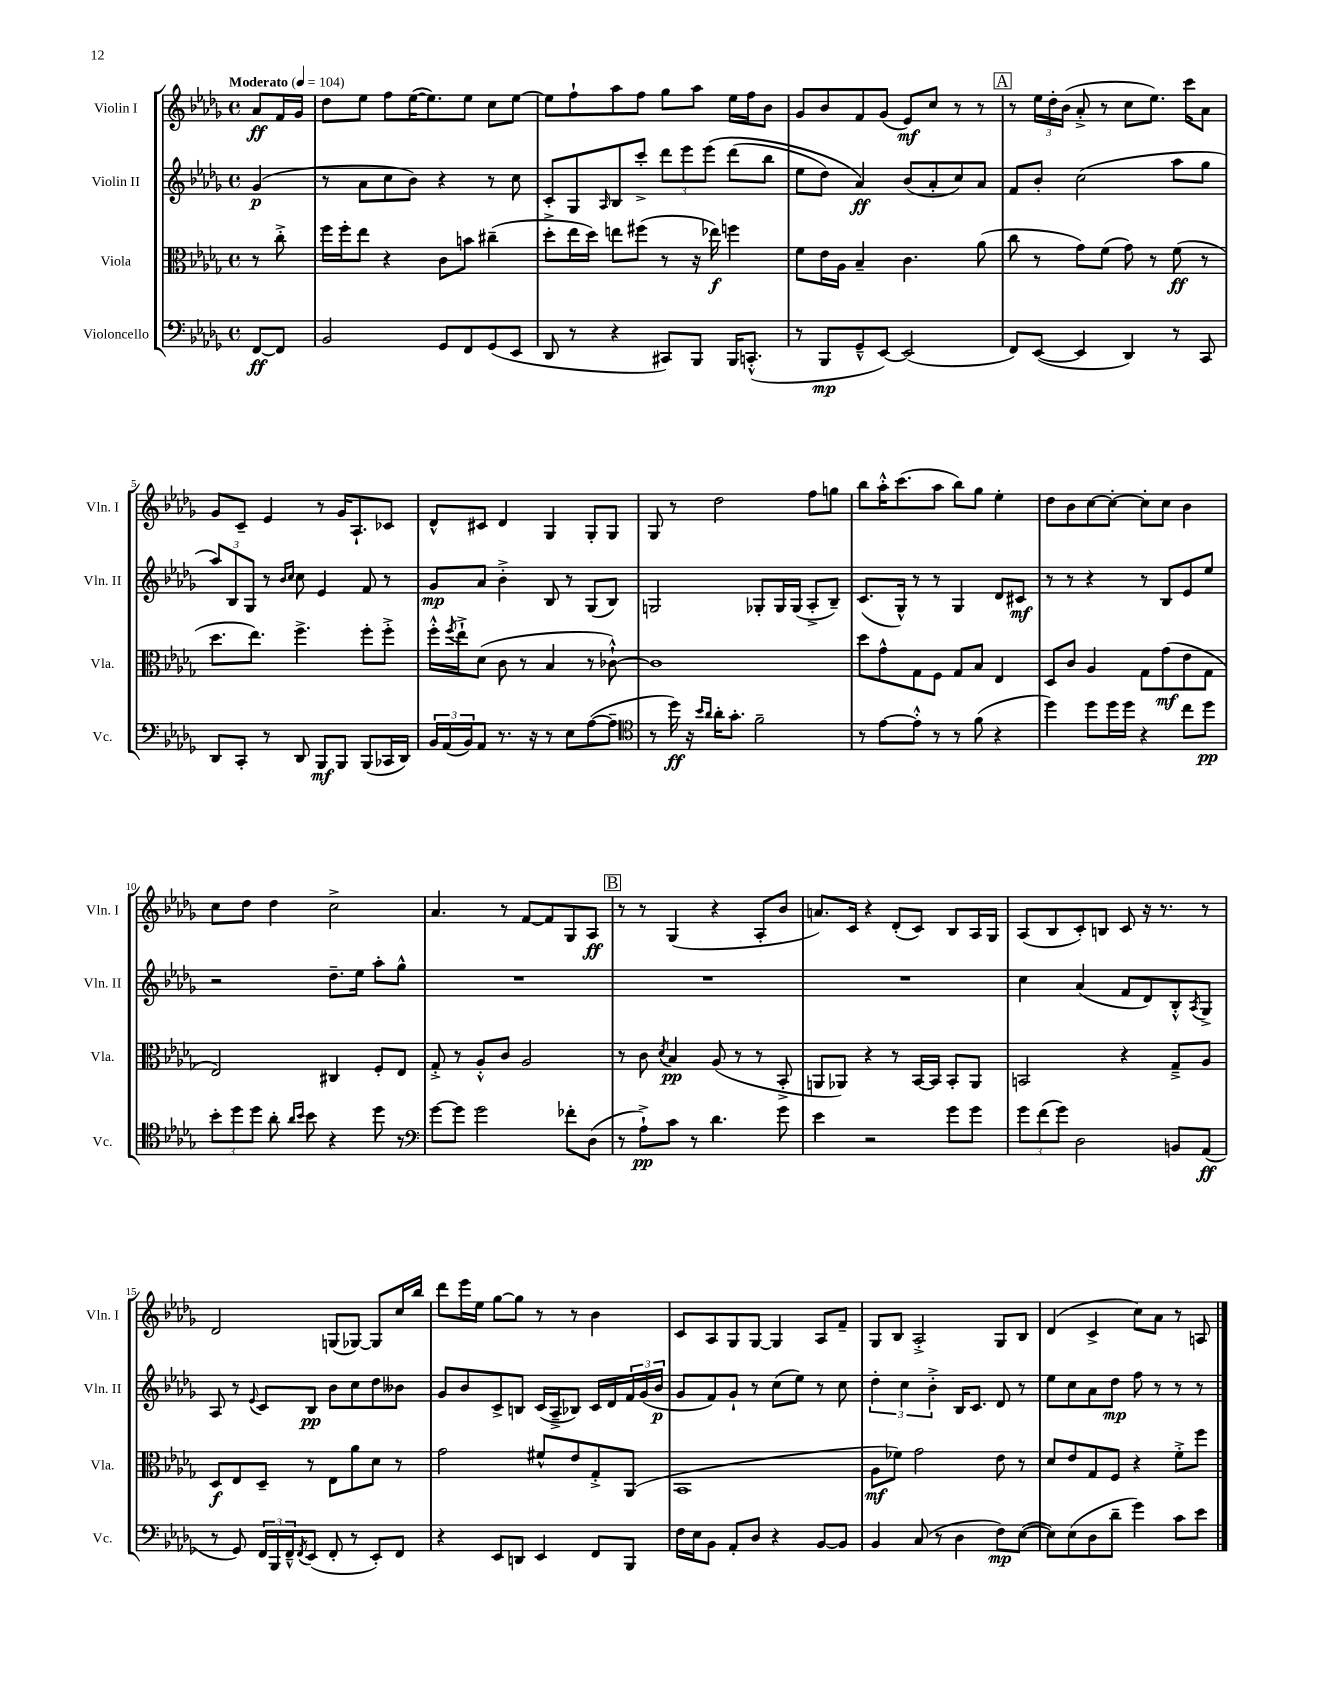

**kern	**kern	**kern	**kern
*staff4	*staff3	*staff2	*staff1
*clefF4	*clefC3	*clefG2	*clefG2
*k[b-e-a-d-g-]	*k[b-e-a-d-g-]	*k[b-e-a-d-g-]	*k[b-e-a-d-g-]
*M4/4	*M4/4	*M4/4	*M4/4
*met(c)	*met(c)	*met(c)	*met(c)
*MM104	*MM104	*MM104	*MM104
[8FF	8r	(4g-	8a-
8FF]	8cc'^	.	16f
.	.	.	16g-
=	=	=	=
2BB-	16ff	8r	8dd-
.	16ff'	.	.
.	8ee-	8a-	8ee-
.	4r	8cc	8ff
.	.	8b-)	([16ee-
.	.	.	8.ee-])
8GG-	8c	4r	.
8FF	8b	.	8ee-
(8GG-	(4cc#~	8r	8cc
8EE-	.	8cc	[8ee-
=	=	=	=
8DD-	8dd-'^	8c'	8ee-]
8r	16ee-	8G-	8ff`
.	16dd-)	.	.
.	.	16qqA-	.
4r	8ee	8B-	8aa-
.	(8ff#	8ccc'^	8ff
8CC#)	8r	12ddd-	8gg-
.	.	12eee-	.
8BBB-	16r	.	8aa-
.	.	&(12eee-	.
.	16ee-)	.	.
16BBB-	4ff	(8ddd-	16ee-
(8.CC'^^	.	.	16ff
.	.	8bb-	8b-
=	=	=	=
8r	8f	8ee-	8g-
8BBB-	16e-	8dd-)	8b-
.	16A-	.	.
8GG-~^^	4B-~	4a-&)	8f
[8EE-)	.	.	(8g-
(2EE-]	4.c	(8b-	8e-)
.	.	8a-'	8cc
.	.	8cc)	8r
.	(8a-	8a-	8r
=	=	=	=
8FF)	8cc	8f	8r
([8EE-	8r	8b-'	24ee-
.	.	.	24dd-'
.	.	.	(24b-
4EE-]	8g-)	(2cc	8a-'^
.	(8f	.	8r
4DD-)	8g-)	.	8cc
.	8r	.	8.ee-)
8r	(8f	8aa-	.
.	.	.	16ccc
8CC	8r	8gg-	8a-
=	=	=	=
8DD-	8.dd-	12aa-)	8g-
.	.	12B-	.
8CC'	.	.	8c~
.	.	12G-	.
.	8.ee-)	.	.
8r	.	8r	4e-
.	.	16qqb-	.
.	.	16qqcc	.
8DD-	4.ff^	8cc	.
8BBB-	.	4e-	8r
8BBB-	.	.	16g-
.	.	.	8.A-`
(8BBB-	8ff'	8f	.
16CC-	8ff'^	8r	8c-
16DD-)	.	.	.
=	=	=	=
24BB-	16ff'^^	8g-	8d-^^
(24AA-	.	.	.
.	8qff	.	.
.	16ee-`^	.	.
24BB-)	.	.	.
8AA-	(8d-	8a-	8c#
8.r	8c	4b-'^	4d-
.	8r	.	.
16r	.	.	.
8r	4B-	8B-	4G-
8E-	.	8r	.
([8A-	8r	(8G-	8G-'
8A-~]	[8c-`^^)	8B-)	8G-
=	=	=	=
*clefC4	*	*	*
8r	1c-]	2G	8G-
16dd-)	.	.	8r
16r	.	.	.
16qqb-	.	.	.
16qqa-	.	.	.
16a-'	.	.	2dd-
8.g-'	.	.	.
2f~	.	8G-'	.
.	.	16G-	.
.	.	(16G-	.
.	.	8A-'^	8ff
.	.	8B-~)	8gg
=	=	=	=
8r	8dd-	(8.c	8bb-
[8e-	8g-^^	.	16aa-'^^
.	.	16G-^^)	(8.ccc
8e-'^^]	8G-	8r	.
8r	8F	8r	8aa-
8r	8G-	4G-	8bb-)
(8f	8B-	.	8gg-
4r	4E-	8d-	4ee-'
.	.	8c#	.
=	=	=	=
4dd-)	8D-	8r	8dd-
.	8c	8r	8b-
8dd-	4A-	4r	[8cc
16dd-	.	.	8cc'_
16dd-	.	.	.
4r	8G-	8r	8cc']
.	(8g-	8B-	8cc
8cc	8e-	8e-	4b-
8dd-	8G-	8ee-	.
=	=	=	=
12b-'	2E-)	2r	8cc
12dd-	.	.	.
.	.	.	8dd-
12dd-	.	.	.
8a-'	.	.	4dd-
16qqa-	.	.	.
16qqb-	.	.	.
8b-	.	.	.
4r	4C#	8.dd-~	2cc^
.	.	16ee-	.
8dd-	8F'	8aa-'	.
8r	8E-	8gg-^^	.
=	=	=	=
*clefF4	*	*	*
[8g-	8G-'^	1r	4.a-
8g-]	8r	.	.
2g-	8A-'^^	.	.
.	8c	.	8r
.	2A-	.	[8f
.	.	.	8f]
8f-'	.	.	8G-
(8D-	.	.	8A-
=	=	=	=
8r	8r	1r	8r
8A-`^)	8c	.	8r
.	8qd-	.	.
8c	4B-	.	(4G-
8r	.	.	.
4.d-	(8A-	.	4r
.	8r	.	.
.	8r	.	8A-'
8g-	8BB-'^	.	8b-
=	=	=	=
4e-	8AA	1r	8.a)
.	8AA-)	.	.
.	.	.	16c
2r	4r	.	4r
.	8r	.	(8d-'
.	[16BB-	.	8c)
.	16BB-]	.	.
8g-	8BB-'	.	8B-
8g-	8AA-	.	16A-
.	.	.	16G-
=	=	=	=
12g-	2BB	4cc	(8A-
(12f	.	.	.
.	.	.	8B-
12g-)	.	.	.
2D-	.	(4a-	8c')
.	.	.	8B
.	4r	8f	8c
.	.	8d-)	16r
.	.	.	8.r
8BB	8G-~^	8B-'^^	.
.	.	8qA-	.
(8AA-	8A-	8G-^	8r
=	=	=	=
8r	8D-	8A-	2d-
8GG-)	8E-	8r	.
.	.	8qqe-	.
24FF	8D-~	8c	.
24BBB-	.	.	.
24FF~^^	.	.	.
8qFF	.	.	.
(8EE-	8r	8B-	.
8FF'	8E-	8b-	(8G
8r	8a-	8cc	[8G-)
8EE-')	8d-	8dd-	8G-]
8FF	8r	8b--	16cc
.	.	.	16bb-
=	=	=	=
4r	2g-	8g-	8ddd-
.	.	8b-	16eee-
.	.	.	16ee-
8EE-	.	8c^	[8gg-
8DD	.	8B	8gg-]
4EE-	8f#^^	(16c	8r
.	.	16A-~^	.
.	8e-	8B-)	8r
8FF	8G-'^	16c	4b-
.	.	16d-	.
8BBB-	(8AA-	24f	.
.	.	(24g-	.
.	.	24b-	.
=	=	=	=
16F	1BB-	8g-	8c
16E-	.	.	.
8BB-	.	8f)	8A-
8AA-'	.	8g-`	8G-
8D-	.	8r	[8G-
4r	.	(8cc	4G-]
.	.	8ee-)	.
[8BB-	.	8r	8A-
8BB-]	.	8cc	8f~
=	=	=	=
4BB-	8A-	6dd-'	8G-
.	8f-)	.	8B-
.	.	6cc	.
(8C	2g-	.	2A-'^
.	.	6b-'^	.
8r	.	.	.
4D-	.	16B-	.
.	.	8.c	.
8F)	8e-	8d-	8G-
([8E-	8r	8r	8B-
=	=	=	=
8E-])	8d-	8ee-	(4d-
(8E-	8e-	8cc	.
8D-	8G-	8a-	4c^
8d-~	8F	8dd-	.
4g-)	4r	8ff	8cc)
.	.	8r	8a-
8c	8f'^	8r	8r
8e-	8ff	8r	8A
==	==	==	==
*-	*-	*-	*-
